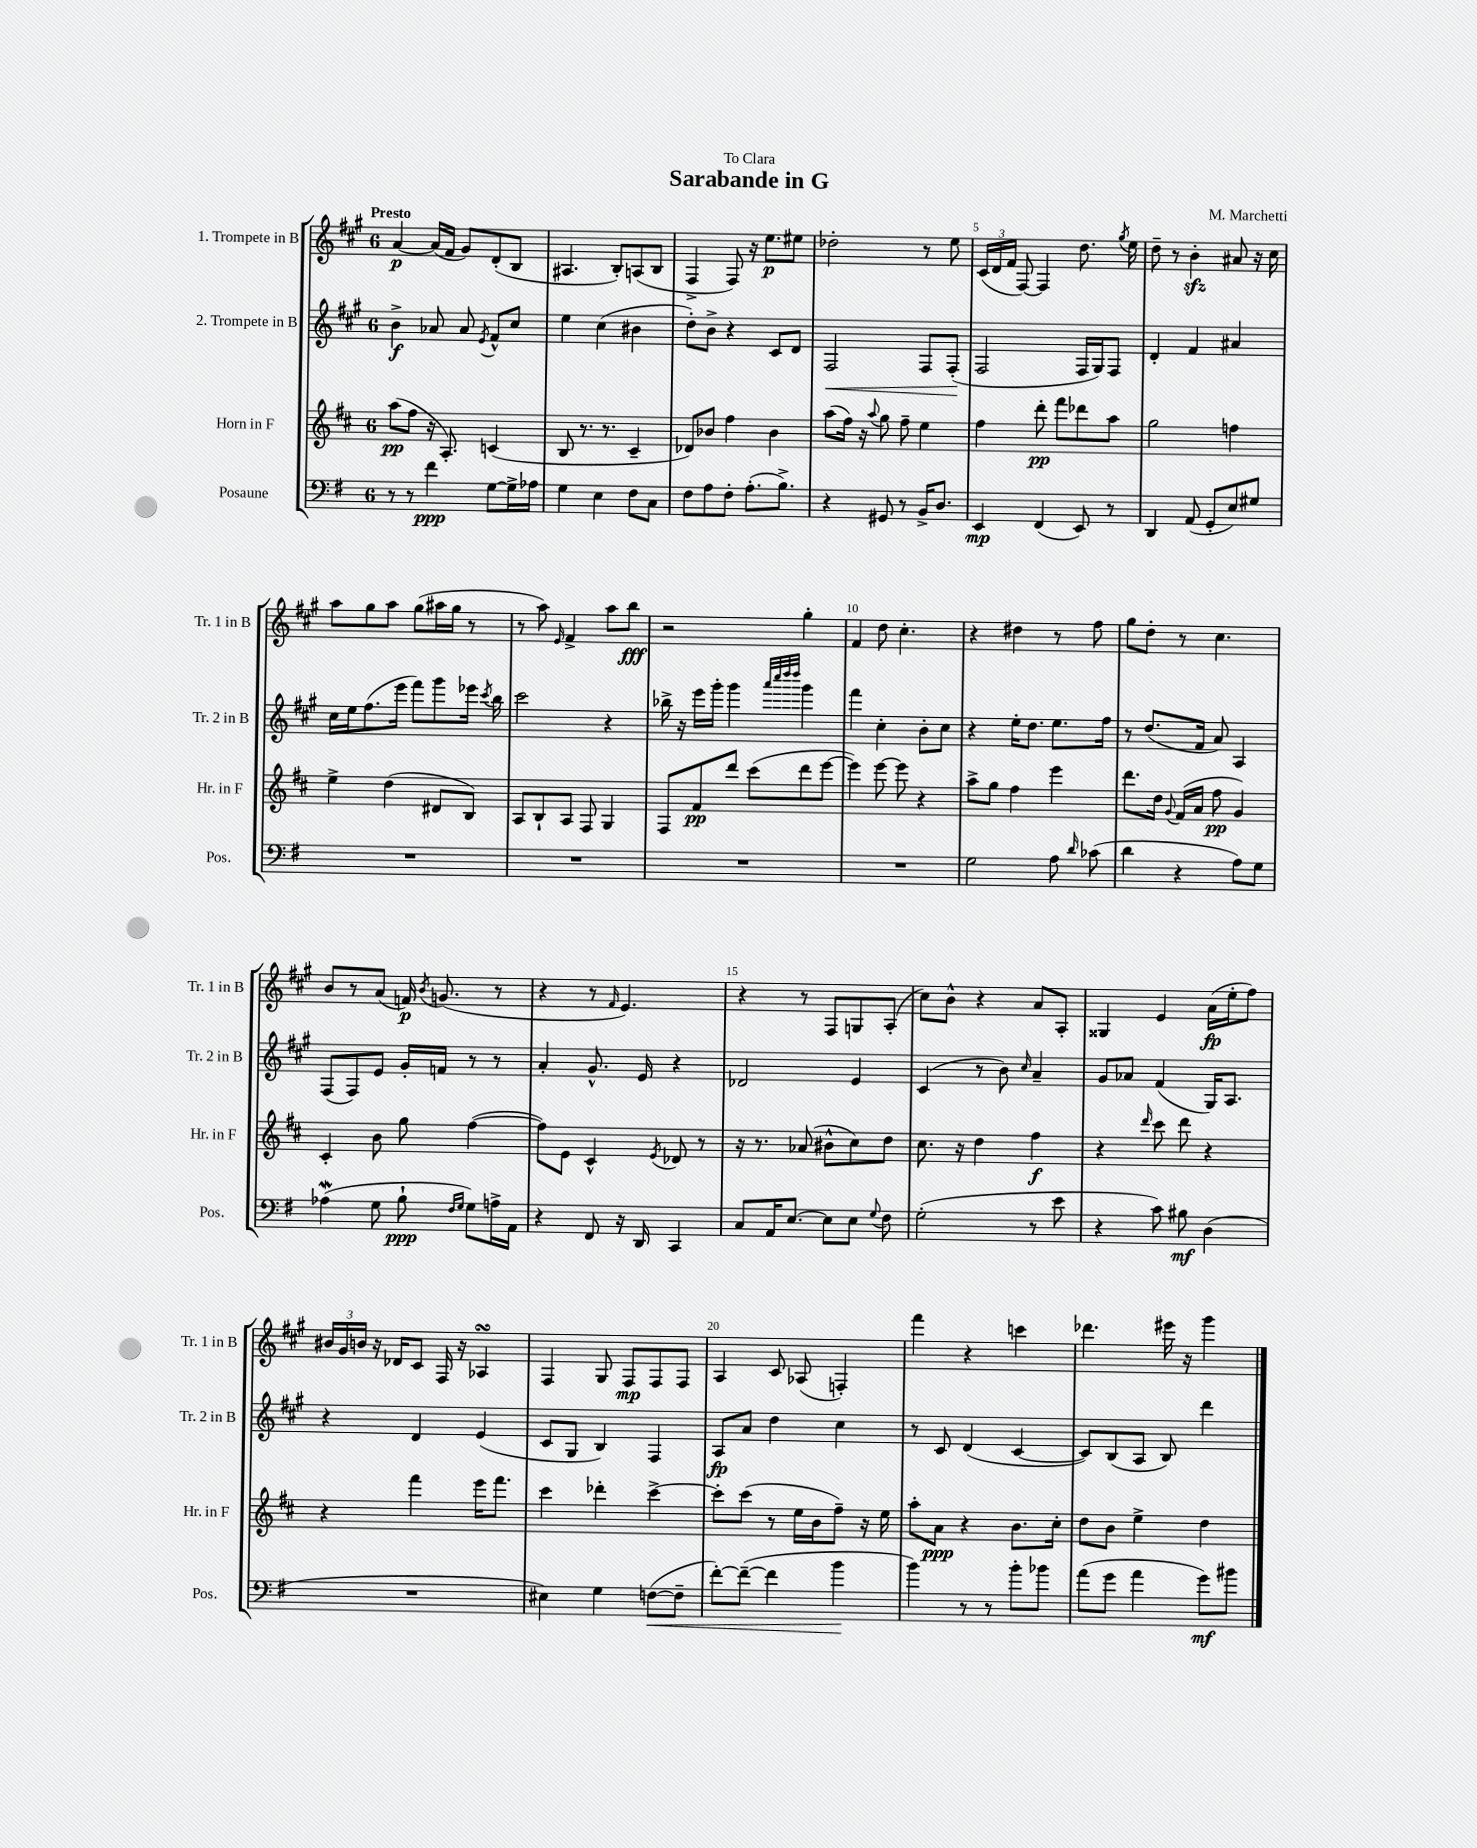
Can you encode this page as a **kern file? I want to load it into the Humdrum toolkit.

**kern	**dynam	**kern	**dynam	**kern	**dynam	**kern	**dynam
*part4	*part4	*part3	*part3	*part2	*part2	*part1	*part1
*staff4	*staff4	*staff3	*staff3	*staff2	*staff2	*staff1	*staff1
*I"Posaune	*	*I"Horn in F	*	*I"2. Trompete in B	*	*I"1. Trompete in B	*
*I'Pos.	*	*I'Hr. in F	*	*I'Tr. 2 in B	*	*I'Tr. 1 in B	*
*clefF4	*	*clefG2	*	*clefG2	*	*clefG2	*
*k[f#]	*	*k[f#c#]	*	*k[f#c#g#]	*	*k[f#c#g#]	*
*M6/8	*	*M6/8	*	*M6/8	*	*M6/8	*
=1	=1	=1	=1	=1	=1	=1	=1
!	!	!	!	!	!	!LO:TX:a:B:t=Presto	!
8r	.	(8aa\L	pp	4b^\	f	[4a/	p
8r	.	8ff#\J	.	.	.	.	.
4f#\	ppp	16r	.	8a-X/	.	(16a/LL]	.
.	.	8.A'/)	.	.	.	16f#/JJ	.
.	.	.	.	8a-/	.	8g#/L)	.
.	.	.	.	8qe/	.	.	.
[8G\L	.	(4cn/	.	8f#^^/L	.	(8d'/	.
16G^\L]	.	.	.	8cc#/J	.	8B/J	.
16A-X\JJ	.	.	.	.	.	.	.
=2	=2	=2	=2	=2	=2	=2	=2
4G\	.	8B/	.	4ee\	.	4.A#X/	.
.	.	8.r	.	.	.	.	.
4E\	.	.	.	(4cc#\	.	.	.
.	.	8.r	.	.	.	.	.
.	.	.	.	.	.	8B'/L)	.
8F#\L	.	4c#~/	.	4b#X\	.	(8An/	.
8C\J	.	.	.	.	.	8B/J	.
=3	=3	=3	=3	=3	=3	=3	=3
8F#\L	.	8d-X/L)	.	8dd'\L)	.	4F#^/	.
8A\	.	8b-X/J	.	8b^\J	.	.	.
8F#'\J	.	4ff#\	.	4r	.	8F#/)	.
(8.A'\L	.	.	.	.	.	16r	.
.	.	.	.	.	.	8.ee\L	p
.	.	4b-\	.	8c#/L	.	.	.
8.B^\J)	.	.	.	.	.	.	.
.	.	.	.	8d/J	.	8ee#X\J	.
=4	=4	=4	=4	=4	=4	=4	=4
!	!	!	!	!	!LO:HP:b	!	!
4r	.	(8aa\L	.	2F#/	<	2dd-X'\	.
.	.	16ff#\Jk)	.	.	.	.	.
.	.	16r	.	.	.	.	.
.	.	8qqaa/	.	.	.	.	.
8GG#X/	.	8gg\	.	.	.	.	.
8r	.	8ff#~\	.	.	.	.	.
16BB^/KL	.	4ee\	.	8F#/L	.	8r	.
8.D/J	.	.	.	.	.	.	.
.	.	.	.	(8F#'/J	.	8ee\	.
.	.	.	.	.	[	.	.
=5	=5	=5	=5	=5	=5	=5	=5
4EE/	mp	4ff#\	.	2F#/	.	(24c#/LL	.
.	.	.	.	.	.	24d/	.
.	.	.	.	.	.	24f#/JJ	.
.	.	.	.	.	.	[8F#/)	.
(4FF#/	.	8ddd'\	pp	.	.	4F#/]	.
.	.	8fff#\L	.	.	.	.	.
8EE/)	.	8ddd-X\	.	16F#/LL	.	8.dd\	.
.	.	.	.	16G#/J)	.	.	.
8r	.	8aa\J	.	8F#/J	.	.	.
.	.	.	.	.	.	8qgg#/	.
.	.	.	.	.	.	16ee\	.
=6	=6	=6	=6	=6	=6	=6	=6
4DD/	.	2gg\	.	4d'/	.	8dd~\	.
.	.	.	.	.	.	8r	.
(8AA/	.	.	.	4f#/	.	4bzz'\	.
8GG'/L	.	.	.	.	.	.	.
8E/)	.	4ffn\	.	4a#X/	.	8a#X/	.
8G#X/J	.	.	.	.	.	16r	.
.	.	.	.	.	.	16cc#\	.
!!LO:LB:g=z
=7	=7	=7	=7	=7	=7	=7	=7
2.r	.	4ee^\	.	16cc#\LL	.	8aa\L	.
.	.	.	.	16ee\J	.	.	.
.	.	.	.	(8.ff#\	.	8gg#\	.
.	.	(4dd\	.	.	.	8aa\J	.
.	.	.	.	16eee\Jk	.	.	.
.	.	.	.	8fff#\L)	.	(8gg#\L	.
.	.	8d#X/L	.	8ggg#\	.	16aa#X\L	.
.	.	.	.	.	.	16gg#\JJ	.
.	.	8B/J)	.	16eee-X\Jk	.	8r	.
.	.	.	.	8qccc#/	.	.	.
.	.	.	.	16bb\	.	.	.
=8	=8	=8	=8	=8	=8	=8	=8
2.r	.	8A/L	.	2ccc#\	.	8r	.
.	.	8B`/	.	.	.	8aa\)	.
.	.	.	.	.	.	16qqe/	.
.	.	8A/J	.	.	.	4f#^/	.
.	.	8F#/	.	.	.	.	.
.	.	4G/	.	4r	.	8aa\L	.
.	.	.	.	.	.	8bb\J	fff
=9	=9	=9	=9	=9	=9	=9	=9
2.r	.	8F#/L	.	16bb-X^\	.	2r	.
.	.	.	.	16r	.	.	.
.	.	8f#/	pp	16eee\LL	.	.	.
.	.	.	.	16ggg#'\JJ	.	.	.
.	.	8ddd/J	.	4ggg#\	.	.	.
.	.	(8ccc#\L	.	.	.	.	.
.	.	.	.	32qqaaa/LLL	.	.	.
.	.	.	.	32qqcccc#/	.	.	.
.	.	.	.	32qqdddd/	.	.	.
.	.	.	.	32qqdddd/JJJ	.	.	.
.	.	8ddd\	.	4ggg#\	.	4gg#'\	.
.	.	[8eee\J	.	.	.	.	.
=10	=10	=10	=10	=10	=10	=10	=10
2.r	.	4eee\])	.	4fff#\	.	4f#/	.
.	.	[8eee\	.	4cc#'\	.	8dd\	.
.	.	8eee\]	.	.	.	4.cc#'\	.
.	.	4r	.	8b'\L	.	.	.
.	.	.	.	8cc#\J	.	.	.
=11	=11	=11	=11	=11	=11	=11	=11
2G\	.	8aa^\L	.	4r	.	4r	.
.	.	8gg\J	.	.	.	.	.
.	.	4ff#\	.	16ee'\KL	.	4dd#X\	.
.	.	.	.	8.dd\J	.	.	.
8A\	.	4eee\	.	8.ee\L	.	8r	.
16qqd/	.	.	.	.	.	.	.
(8c-X\	.	.	.	.	.	8ff#\	.
.	.	.	.	16ff#\Jk	.	.	.
=12	=12	=12	=12	=12	=12	=12	=12
4d\	.	8.ddd\L	.	8r	.	8gg#\L	.
.	.	.	.	(8.dd/L	.	8dd'\J	.
.	.	16dd\Jk	.	.	.	.	.
.	.	8qqg/	.	.	.	.	.
4r	.	(16f#/LL	.	.	.	8r	.
.	.	16a/JJ	.	16f#/Jk	.	.	.
.	.	8ff#\	pp	8a/)	.	4.cc#\	.
8A\L)	.	4g/)	.	4A/	.	.	.
8G\J	.	.	.	.	.	.	.
!!LO:LB:g=z
=13	=13	=13	=13	=13	=13	=13	=13
(4A-Xw\	.	4c#'/	.	(8F#/L	.	8b/L	.
.	.	.	.	8F#/)	.	8r	.
8G\	.	8b\	.	8e/J	.	(8a/J	.
8B`\	ppp	8gg\	.	16g#'/LL	.	16fn/)	p
.	.	.	.	.	.	8qb/	.
.	.	.	.	16fn/JJ	.	(8.gn/	.
16qqF#/LL	.	.	.	.	.	.	.
16qqG/JJ	.	.	.	.	.	.	.
8G\L)	.	([4ff#\	.	8r	.	.	.
16An^\L	.	.	.	8r	.	8r	.
16AA\JJ	.	.	.	.	.	.	.
=14	=14	=14	=14	=14	=14	=14	=14
4r	.	8ff#\L])	.	4a'/	.	4r	.
.	.	8e\J	.	.	.	.	.
8FF#/	.	4c#^^/	.	8.g#^^/	.	8r	.
.	.	.	.	.	.	16qqf#/	.
16r	.	.	.	.	.	4.e/)	.
16DD/	.	.	.	16e/	.	.	.
.	.	8qe/	.	.	.	.	.
4CC/	.	8d-X/	.	4r	.	.	.
.	.	8r	.	.	.	.	.
=15	=15	=15	=15	=15	=15	=15	=15
8C/L	.	16r	.	2d-X/	.	4r	.
.	.	8.r	.	.	.	.	.
16AA/K	.	.	.	.	.	.	.
[8.E/J	.	.	.	.	.	.	.
.	.	(8a-X/	.	.	.	8r	.
8E\L]	.	8b#X^^\L	.	.	.	8F#/L	.
8E\J	.	8cc#\)	.	4e/	.	8Gn/	.
8qqG/	.	.	.	.	.	.	.
8F#\	.	8dd\J	.	.	.	(8A'/J	.
=16	=16	=16	=16	=16	=16	=16	=16
(2G'\	.	8.cc#\	.	(4c#/	.	8cc#\L)	.
.	.	.	.	.	.	8b^^\J	.
.	.	16r	.	.	.	.	.
.	.	4dd\	.	8r	.	4r	.
.	.	.	.	8b\)	.	.	.
.	.	.	.	16qqcc#/	.	.	.
8r	.	4ff#\	f	4a~/	.	8a/L	.
8e\	.	.	.	.	.	8A'/J	.
=17	=17	=17	=17	=17	=17	=17	=17
4r	.	4r	.	8g#/L	.	4G##X/	.
.	.	.	.	8a-X/J	.	.	.
.	.	16qqddd/	.	.	.	.	.
8c\)	.	8ccc#\	.	(4f#/	.	4e/	.
8B#X\	mf	8ddd\	.	.	.	.	.
(4D\	.	4r	.	16G#/KL)	.	(16a\LL	fp
.	.	.	.	8.A/J	.	16ee'\J	.
.	.	.	.	.	.	8ff#\J)	.
!!LO:LB:g=z
=18	=18	=18	=18	=18	=18	=18	=18
2.r	.	4r	.	4r	.	24b#X/LL	.
.	.	.	.	.	.	24g#/	.
.	.	.	.	.	.	24bn/JJ	.
.	.	.	.	.	.	16r	.
.	.	.	.	.	.	16d-X/KL	.
.	.	4fff#\	.	4d/	.	8c#/J	.
.	.	.	.	.	.	16F#/	.
.	.	.	.	.	.	16r	.
.	.	16eee\KL	.	(4e/	.	4A-XsSSs/	.
.	.	8.fff#\J	.	.	.	.	.
=19	=19	=19	=19	=19	=19	=19	=19
4E#X\)	.	4ccc#\	.	8c#/L	.	4F#/	.
.	.	.	.	8G#/J	.	.	.
4G\	.	4ddd-X'\	.	4B/)	.	8G#/	.
.	.	.	.	.	.	8F#/L	mp
!	!LO:HP:b	!	!	!	!	!	!
([8Fn\L	<	[4ccc#^\	.	4F#/	.	8F#/	.
8F~\J]	.	.	.	.	.	8F#/J	.
=20	=20	=20	=20	=20	=20	=20	=20
[8f#'\L)	.	8ccc#'\L]	.	8A/L	fp	4A/	.
(8f#~\J_	.	(8ccc#\J	.	8a/J	.	.	.
4f#\]	.	8r	.	4dd\	.	8c#/	.
.	.	16ee\LL	.	.	.	(8A-X/	.
.	.	16b\J	.	.	.	.	.
4b\	.	8ff#~\J)	.	4cc#\	.	4Fn'/)	.
.	.	16r	.	.	.	.	.
.	.	16ee\	.	.	.	.	.
.	[	.	.	.	.	.	.
=21	=21	=21	=21	=21	=21	=21	=21
4b\)	.	8aa'\L	.	8r	.	4fff#\	.
.	.	8a\J	ppp	8c#/	.	.	.
8r	.	4r	.	(4d/	.	4r	.
8r	.	.	.	.	.	.	.
8b'\L	.	8.b\L	.	[4c#/	.	4cccn\	.
8b-X\J	.	.	.	.	.	.	.
.	.	16cc#'\Jk	.	.	.	.	.
=22	=22	=22	=22	=22	=22	=22	=22
(8a\L	.	8dd\L	.	8c#/L])	.	4.ddd-X\	.
8g\J	.	8b\J	.	(8B/	.	.	.
4a\	.	4ee^\	.	8A/J	.	.	.
.	.	.	.	8B/)	.	16eee#X\	.
.	.	.	.	.	.	16r	.
8g\L)	mf	4dd\	.	4ddd\	.	4ggg#\	.
8b#X\J	.	.	.	.	.	.	.
==	==	==	==	==	==	==	==
*-	*-	*-	*-	*-	*-	*-	*-
